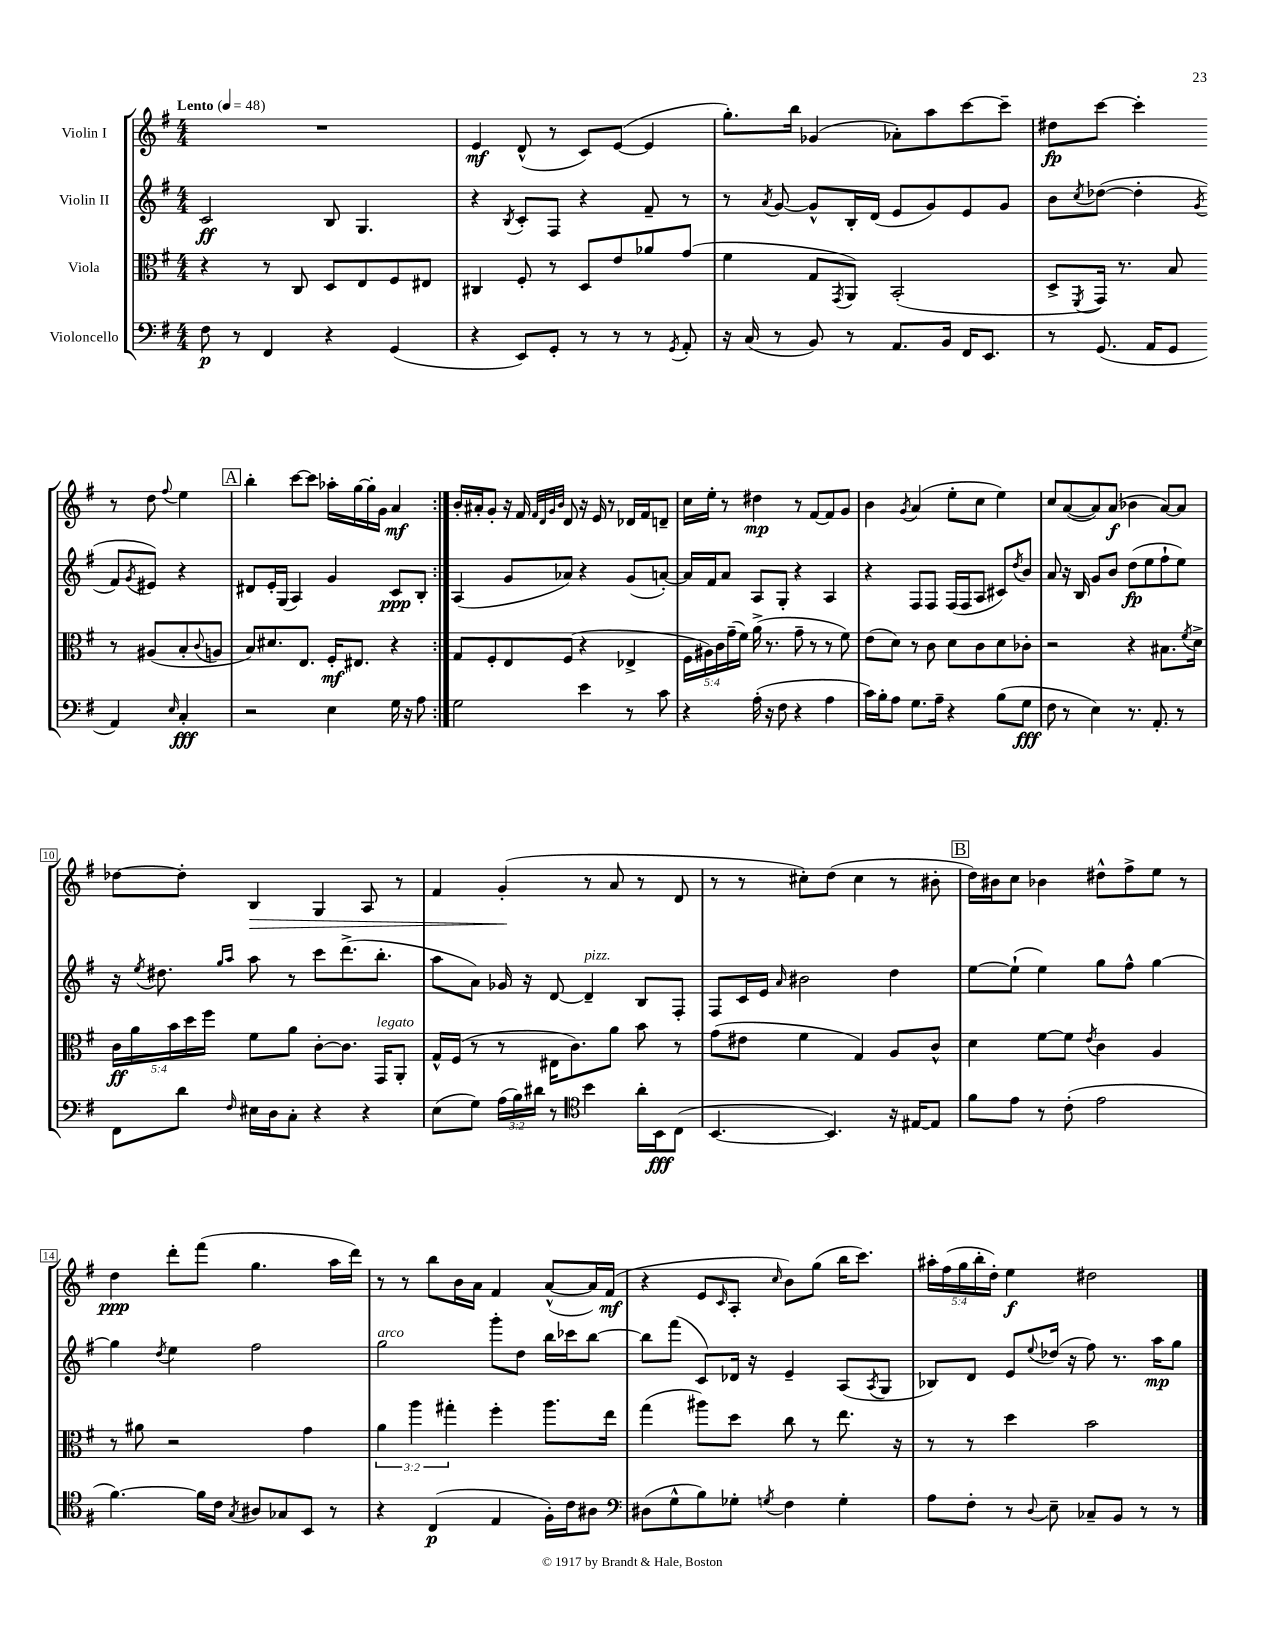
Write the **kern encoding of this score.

**kern	**kern	**kern	**kern
*staff4	*staff3	*staff2	*staff1
*clefF4	*clefC3	*clefG2	*clefG2
*k[f#]	*k[f#]	*k[f#]	*k[f#]
*M4/4	*M4/4	*M4/4	*M4/4
*MM48	*MM48	*MM48	*MM48
8F#	4r	2c	1r
8r	.	.	.
4FF#	8r	.	.
.	8C	.	.
4r	8D	8B	.
.	8E	4.G	.
(4GG	8F#	.	.
.	8E#	.	.
=	=	=	=
4r	4C#	4r	4e
.	.	8qB	.
8EE)	8F#'	8c'	(8d^^
8GG'	8r	8F#	8r
8r	8D	4r	8c)
8r	8e	.	([8e
8r	8a-	8f#~	4e]
8qGG	.	.	.
8AA'	(8g	8r	.
=	=	=	=
16r	4f#	8r	8.gg')
(16C	.	.	.
.	.	8qa	.
8r	.	[8g	.
.	.	.	16bb
8BB)	8G	8g^^]	(4g-
.	8qGG	.	.
8r	8AA)	16B'	.
.	.	(16d	.
8.AA	(2BB'	8e	8a-')
.	.	8g)	8aa
16BB	.	.	.
16FF#	.	8e	[8ccc
8.EE	.	.	.
.	.	8g	8ccc~]
=	=	=	=
8r	8D^	8b	8dd#
.	8qFF#	8qcc	.
(8.GG	16GG)	([8dd-	[8ccc
.	8.r	.	.
.	.	4dd-']	4ccc']
16AA	.	.	.
8GG	8B	.	.
.	.	8qg	.
4AA)	8r	8f#	8r
.	.	8qg	.
.	(8A#	8e#)	8dd#
16qqE	.	.	8qqff#
4C'	8B'	4r	4ee
.	8qqc	.	.
.	8A	.	.
=	=	=	=
2r	8B)	8d#	4bb'
.	8.d#	16e'	.
.	.	(16G	.
.	.	4A)	[8ccc
.	8.E	.	.
.	.	.	8ccc]
4E	16F#'	4g	16aa-'
.	8.E#	.	[16gg
.	.	.	16gg']
.	.	.	16g
16G	4r	8c	4a
16r	.	.	.
8A	.	8B'	.
=:|!	=:|!	=:|!	=:|!
2G	8G	(4A	16b'
.	.	.	16a#'
.	8F#'	.	8g'
.	8E	8g	16r
.	.	.	16f#
.	.	.	32qqf#
.	.	.	32qqd
.	.	.	32qqg
.	.	.	32qqb
.	(8F#	8a-)	8d
4e	4r	4r	16r
.	.	.	16e
.	.	.	8r
8r	4E-^	(8g	16d-
.	.	.	16f#
8c	.	[8a')	8d~
=	=	=	=
4r	20F#	16a]	16cc
.	20A#)	.	.
.	.	16f#	16ee'
.	20c	.	.
.	.	8a	8r
.	(20g~	.	.
.	20f#)	.	.
(16A'	(16a^	8A	4dd#
16r	8.r	.	.
8F#	.	8G'	.
4r	8g~	4r	8r
.	8r	.	[8f#
4A	8r	4A	8f#]
.	8f#)	.	8g
=	=	=	=
16c)	(8e	4r	4b
16B'	.	.	.
8A	8d)	.	.
.	.	.	8qg
8.G	8r	8F#	(4a
.	8c	8F#	.
16A~	.	.	.
4r	8d	(16F#	8ee'
.	.	16F#	.
.	8c	8A	8cc
(8B	8d	8c#)	4ee)
.	.	8qdd	.
8G	8c-'	8b	.
=	=	=	=
8F#	2r	8a	8cc
8r	.	16r	([8a
.	.	16B	.
4E)	.	8g	8a])
.	.	8b	(8a
8.r	4r	(8dd	4b-
.	.	8ee	.
8.AA'	.	.	.
.	8.B#	8ff#`	[8a)
8r	.	8ee)	8a]
.	8qf#	.	.
.	16d^	.	.
=	=	=	=
8FF#	20c	16r	[8dd-
.	20a	.	.
.	.	8qee	.
.	.	8.dd#	.
.	20b	.	.
8d	.	.	8dd-']
.	20dd	.	.
.	20ff#	.	.
.	.	16qqgg	.
16qqF#	.	16qqaa	.
16E#	8f#	8aa	4B
16D	.	.	.
8C'	8a	8r	.
4r	[8c'	8ccc	4G
.	8.c]	(8.ddd^	.
4r	.	.	8A
.	16GG	8.bb'	.
.	8AA'	.	8r
=	=	=	=
(8E	16G^^	8aa	4f#
.	(16F#	.	.
8G)	8r	8a)	.
(24A	8r	16g-	(4g'
24B)	.	.	.
.	.	16r	.
24d#	.	.	.
8r	16E#	[8d	.
.	8.c)	.	.
*clefC4	*	*	*
4b	.	4d~]	8r
.	8a	.	8a
16a'	8b	8B	8r
16BB	.	.	.
(8C	8r	8F#'	8d
=	=	=	=
[4.BB	(8g	8F#	8r
.	8e#	16c	8r
.	.	16e	.
.	.	16qqa	.
.	4f#	2b#	8cc#')
4.BB])	.	.	(8dd
.	4G)	.	4cc#
16r	8A	4dd	8r
[16E#	.	.	.
8E#]	8c^^	.	8b#'
=	=	=	=
8f#	4d	[8ee	16dd)
.	.	.	16b#
8e	.	(8ee`]	8cc
8r	[8f#	4ee)	4b-
(8c'	8f#]	.	.
.	8qe	.	.
2e	4c	8gg	8dd#^^
.	.	8ff#^^	8ff#^
.	4A	[4gg	8ee
.	.	.	8r
=	=	=	=
[4.f#)	8r	4gg]	4dd
.	8a#	.	.
.	.	8qdd	.
.	2r	4ee	8ddd'
16f#]	.	.	(8fff#
16c	.	.	.
8qG	.	.	.
8A#	.	2ff#	4.gg
8G-	.	.	.
8BB	4g	.	.
8r	.	.	16aa
.	.	.	16ddd)
=	=	=	=
4r	6a	2gg	8r
.	.	.	8r
.	6aa	.	.
(4C	.	.	8bb
.	6gg#'	.	.
.	.	.	16b
.	.	.	16a
4E	4ff#'	8ggg'	4f#
.	.	8dd	.
16F#')	8.aa	16bb	([8a^^
16c	.	16ccc-	.
8A#	.	[8bb	16a])
.	16ee	.	(16f#
=	=	=	=
*clefF4	*	*	*
(8D#	(4gg	8bb]	4r
8G^^	.	(8fff#	.
8B)	8aa#)	8c)	8e
.	.	.	16qqc
8G-'	8dd	16d-	8A'
.	.	16r	.
8qG	.	.	16qqcc
4F#	8cc	4e~	8b)
.	8r	.	(8gg
4G'	8.ee	(8A	16bb
.	.	.	8.ccc)
.	.	8qA	.
.	.	8G	.
.	16r	.	.
=	=	=	=
8A	8r	8B-)	20aa#'
.	.	.	(20ff#
.	.	.	20gg
8F#'	8r	8d	.
.	.	.	20bb'
.	.	.	20dd')
8r	4dd	8e	4ee
8qqD	.	8qqee	.
8E~	.	(16dd-	.
.	.	16r	.
8C-~	2b	8ff#)	2dd#
8BB	.	8.r	.
8r	.	.	.
.	.	16aa	.
8r	.	8gg	.
==	==	==	==
*-	*-	*-	*-
